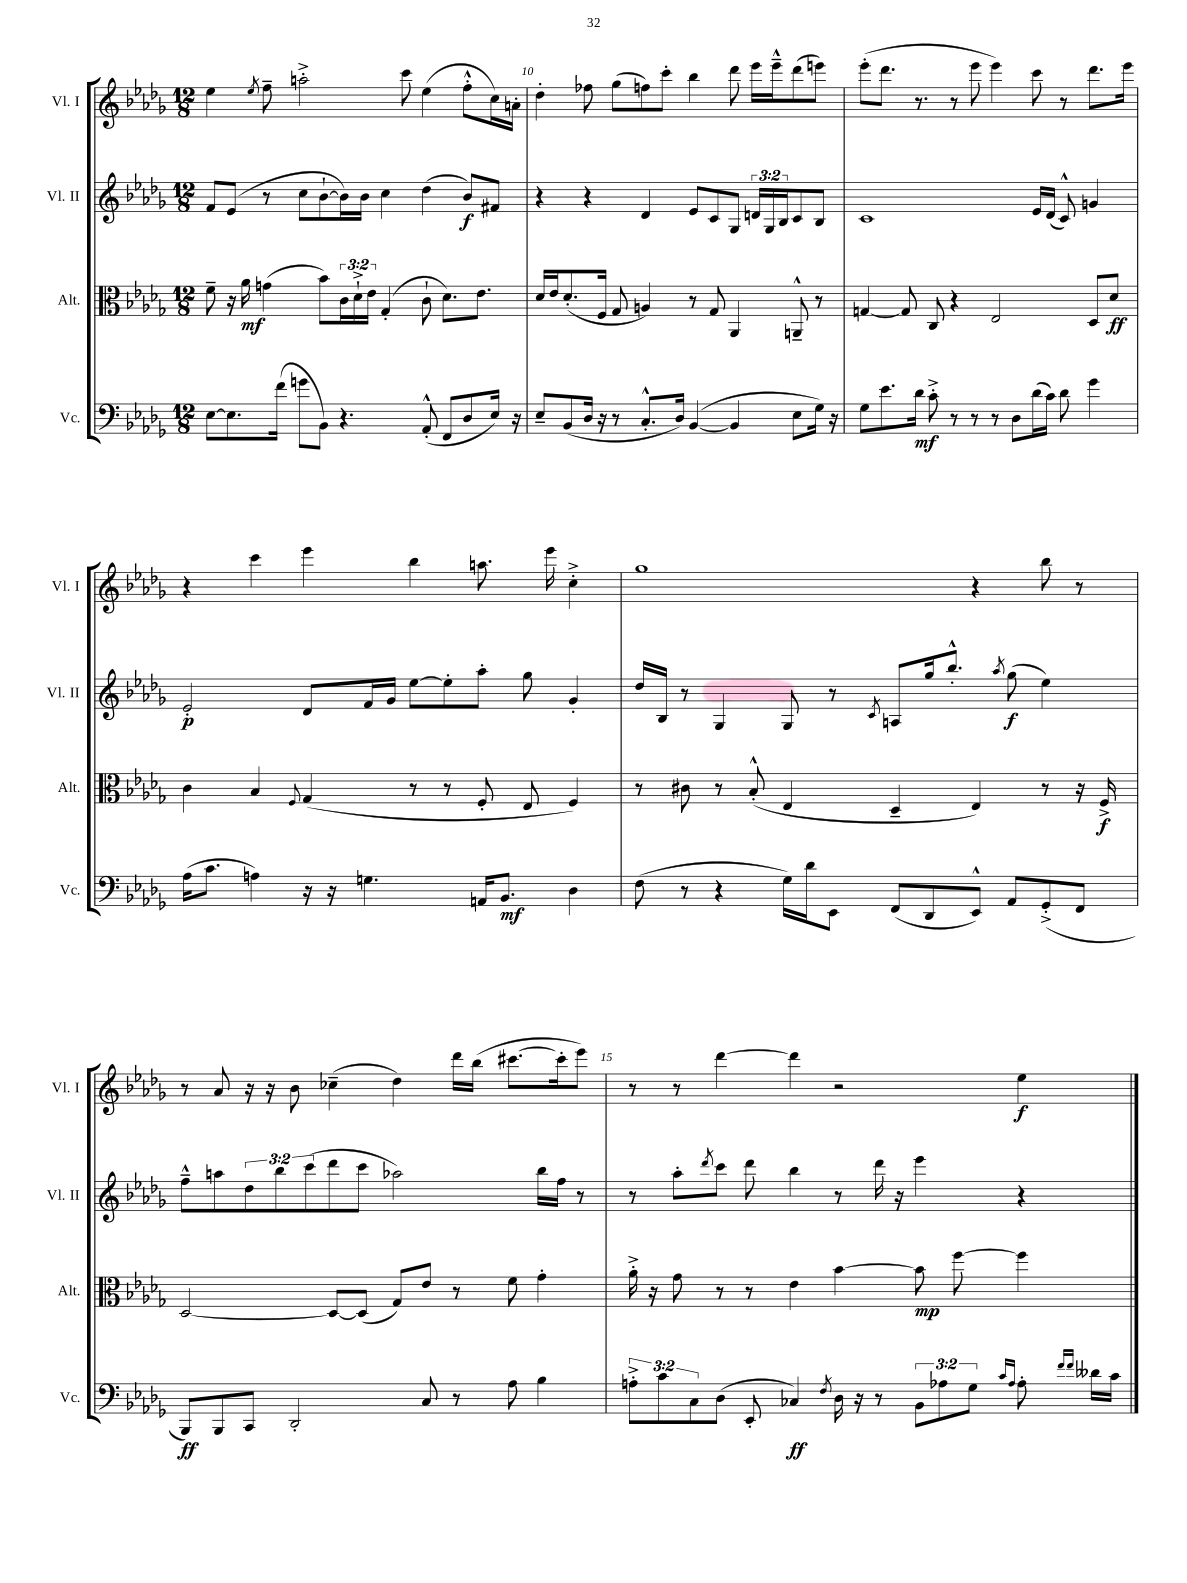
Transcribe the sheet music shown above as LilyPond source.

<<
\new StaffGroup <<
\new Staff = "s0" \with { instrumentName = "Vl. I" shortInstrumentName = "Vl. I" } {
    \clef treble \key des \major \numericTimeSignature \time 12/8
    ees''4 \acciaccatura { ees''8 } f''8-- a''2-.-> c'''8 ees''4( f''8-.-^ c''16) a'16-. |
    des''4-. fes''8 ges''8( f''8) c'''8-. bes''4 des'''8 ees'''16 ees'''16---^ des'''8( e'''8) |
    ees'''8-.( des'''8. r8. r8 ees'''8 ees'''4) c'''8 r8 des'''8. ees'''16 |
    r4 c'''4 ees'''4 bes''4 a''8. ees'''16 c''4-.-> |
    ges''1 r4 bes''8 r8 |
    r8 aes'8 r16 r16 bes'8 ces''4--( des''4) des'''16 bes''16( cis'''8.~ cis'''16-. ees'''8) |
    r8 r8 des'''4~ des'''4 r2 ees''4\f \bar "|." |
}
\new Staff = "s1" \with { instrumentName = "Vl. II" shortInstrumentName = "Vl. II" } {
    \clef treble \key des \major \numericTimeSignature \time 12/8 \override Staff.TupletNumber.text = #tuplet-number::calc-fraction-text
    f'8 ees'8( r8 c''8 bes'8~-! bes'16) bes'16 c''4 des''4( bes'8\f) fis'8 |
    r4 r4 des'4 ees'8 c'8 ges8 \tuplet 3/2 { d'16 ges16 bes16 } c'8 bes8 |
    c'1 ees'16 des'16( c'8-^) g'4 |
    ees'2-.\p des'8 f'16 ges'16 ees''8~ ees''8-. aes''8-. ges''8 ges'4-. |
    des''16 bes16 r8 ges4 ges8 r8 \acciaccatura { c'8 } a8 ges''16 bes''8.-.-^ \acciaccatura { aes''8 } ges''8\f( ees''4) |
    f''8---^ a''8 \tuplet 3/2 { des''8 bes''8 c'''8( } des'''8 c'''8 aes''2) bes''16 f''16 r8 |
    r8 aes''8-. \acciaccatura { des'''8 } c'''8 des'''8 bes''4 r8 des'''16 r16 ees'''4 r4 \bar "|." |
}
\new Staff = "s2" \with { instrumentName = "Alt." shortInstrumentName = "Alt." } {
    \clef alto \key des \major \numericTimeSignature \time 12/8 \override Staff.TupletNumber.text = #tuplet-number::calc-fraction-text
    f'8-- r16 aes'16\mf g'4( bes'8) \tuplet 3/2 { c'16 des'16-!-> ees'16 } ges4-.( c'8-! des'8.) ees'8. |
    des'16 ees'16 des'8.-.( f16 ges8 a4) r8 ges8 aes,4 a,8---^ r8 |
    g4~ g8 c8 r4 ees2 des8 des'8\ff |
    c'4 bes4 \appoggiatura { f8 } ges4( r8 r8 f8-. ees8 f4) |
    r8 cis'8 r8 bes8-.-^( ees4 des4-- ees4) r8 r16 f16->\f |
    des2~ des8~ des8( ges8) ees'8 r8 f'8 ges'4-. |
    aes'16-.-> r16 ges'8 r8 r8 ees'4 bes'4~ bes'8\mp f''8~ f''4 \bar "|." |
}
\new Staff = "s3" \with { instrumentName = "Vc." shortInstrumentName = "Vc." } {
    \clef bass \key des \major \numericTimeSignature \time 12/8 \override Staff.TupletNumber.text = #tuplet-number::calc-fraction-text
    ees8~ ees8. f'16( g'8 bes,8) r4. aes,8-.-^( f,8 des8 ees16) r16 |
    ees8-- bes,8( des16 r16 r8 c8.-.-^ des16) bes,4~( bes,4 ees8 ges16) r16 |
    ges8 ees'8. des'16\mf c'8-.-> r8 r8 r8 des8 des'16( c'16) des'8 ges'4 |
    aes16( c'8. a4) r16 r16 g4. a,16 bes,8.\mf des4 |
    f8( r8 r4 ges16) des'16 ees,8 f,8( des,8 ees,8-^) aes,8 ges,8-.->( f,8 |
    bes,,8\ff) bes,,8 c,8 des,2-. c8 r8 aes8 bes4 |
    \tuplet 3/2 { a8-.-> c'8 c8 } des8( ees,8-. ces4\ff) \acciaccatura { f8 } des16 r16 r8 \tuplet 3/2 { bes,8 aes8 ges8 } \grace { c'16 aes16 } aes8-. \grace { f'16 f'16 } deses'16 c'16 \bar "|." |
}
>>
>>
\layout { \context { \Score currentBarNumber = #9 \override BarNumber.break-visibility = ##(#f #t #t) barNumberVisibility = #(every-nth-bar-number-visible 5) } }
